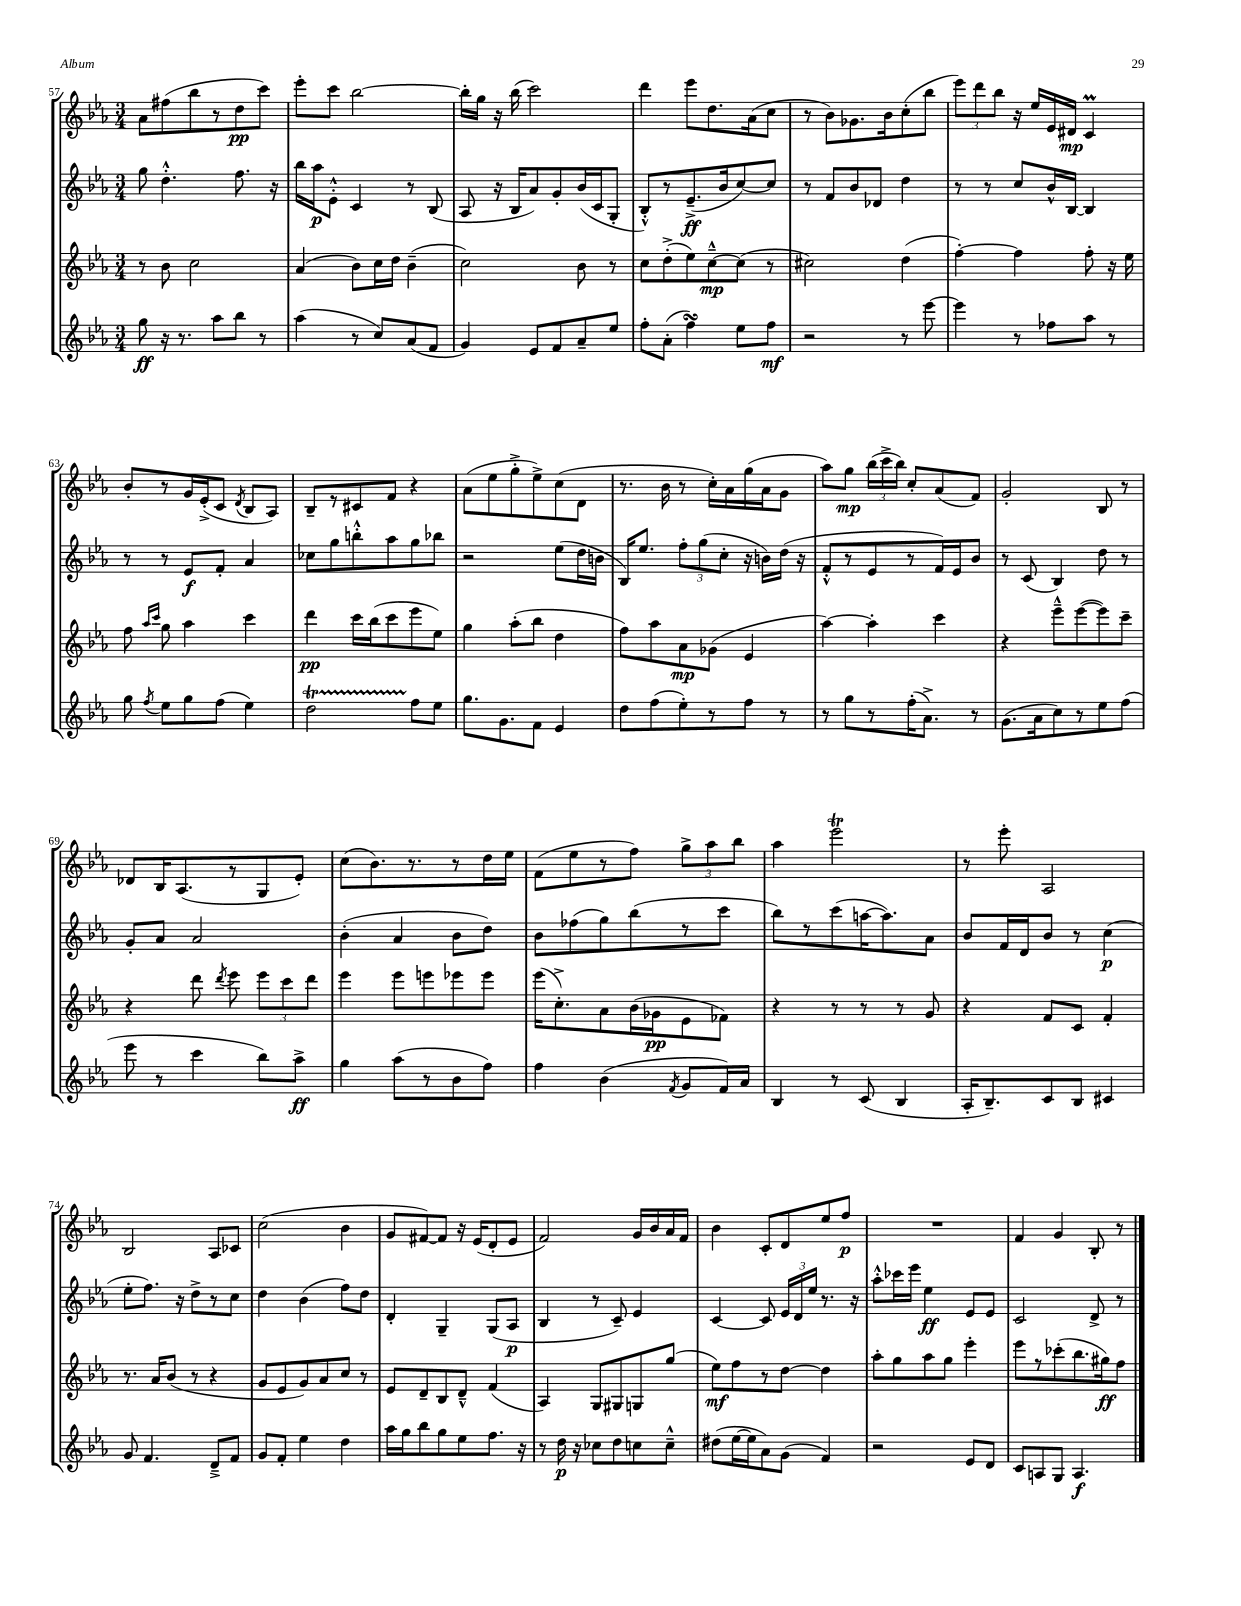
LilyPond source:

<<
\new StaffGroup <<
\new Staff = "s0" {
    \clef treble \key ees \major \numericTimeSignature \time 3/4
    \autoBeamOff aes'8[ fis''8( bes''8 r8 d''8\pp c'''8]) |
    ees'''8[-. c'''8] bes''2~ |
    bes''16[-. g''16] r16 bes''16( c'''2) |
    d'''4 ees'''8[ d''8. aes'16( c''8] |
    r8 bes'8[) ges'8. bes'16 c''8-.( bes''8] |
    \tuplet 3/2 { ees'''8[) d'''8 bes''8] } r16 ees''16[ ees'16 dis'16]\mp c'4\prall |
    bes'8[-. r8 g'16 ees'16-.->( c'8] \acciaccatura { d'8 } bes8[ aes8]) |
    bes8[-- r8 cis'8 f'8] r4 |
    aes'8[( ees''8 g''8-.-> ees''8->) c''8( d'8] |
    r8. bes'16 r8 c''16[-.) aes'16 g''16( aes'16 g'8] |
    aes''8[) g''8]\mp \tuplet 3/2 { bes''16[( c'''16-> bes''16]) } c''8[-. aes'8( f'8]) |
    g'2-. bes8 r8 |
    des'8[ bes16 aes8.( r8 g8 ees'8]-.) |
    c''8[( bes'8.) r8. r8 d''16 ees''16] |
    f'8[( ees''8 r8 f''8]) \tuplet 3/2 { g''8[-> aes''8 bes''8] } |
    aes''4 ees'''2\trill |
    r8 ees'''8-. aes2 |
    bes2 aes8[ ces'8] |
    c''2( bes'4 |
    g'8[ fis'8~) fis'8] r16 ees'16[( d'8-. ees'8] |
    f'2) g'16[ bes'16 aes'16 f'16] |
    bes'4 c'8[-. d'8 ees''8 f''8]\p |
    R2. |
    f'4 g'4 bes8-. r8 \bar "|." |
}
\new Staff = "s1" {
    \clef treble \key ees \major \numericTimeSignature \time 3/4
    \autoBeamOff g''8 d''4.-.-^ f''8. r16 |
    bes''16[ aes''16\p ees'8]-.-^ c'4 r8 bes8( |
    aes8 r16 bes16[ aes'8) g'8-. bes'16( c'16 g8]-. |
    bes8[-.-^) r8 ees'8.--->\ff( bes'16 c''8~) c''8] |
    r8 f'8[ bes'8 des'8] d''4 |
    r8 r8 c''8[ bes'16-^ bes16]~ bes4 |
    r8 r8 ees'8[\f f'8]-. aes'4 |
    ces''8[ g''8 b''8-.-^ aes''8 g''8 bes''8] |
    r2 ees''8[( d''16 b'16] |
    bes16[) ees''8.] \tuplet 3/2 { f''8[-. g''8( c''8]-. } r16 b'16[) d''16]( r16 |
    f'8[-.-^ r8 ees'8 r8 f'16) ees'16 bes'8] |
    r8 c'8( bes4) d''8 r8 |
    g'8[-. aes'8] aes'2 |
    bes'4-.( aes'4 bes'8[ d''8]) |
    bes'8[ fes''8( g''8) bes''8( r8 c'''8] |
    bes''8[) r8 c'''8( a''16~ a''8.) aes'8] |
    bes'8[ f'16 d'16 bes'8] r8 c''4\p( |
    ees''8[-. f''8.]) r16 d''8[-> r8 c''8] |
    d''4 bes'4( f''8[) d''8] |
    d'4-. g4-- g8[( aes8]\p |
    bes4 r8 c'8--) ees'4 |
    c'4~ c'8 \tuplet 3/2 { ees'16[ d'16 ees''16] } r8. r16 |
    aes''8[-.-^ ces'''16 ees'''16] ees''4\ff ees'8[ ees'8] |
    c'2 d'8-> r8 \bar "|." |
}
\new Staff = "s2" {
    \clef treble \key ees \major \numericTimeSignature \time 3/4
    \autoBeamOff r8 bes'8 c''2 |
    aes'4( bes'8[) c''16 d''16] bes'4--( |
    c''2) bes'8 r8 |
    c''8[ d''8-.->( ees''8) c''8~---^\mp c''8]( r8 |
    cis''2) d''4( |
    f''4~-.) f''4 f''8-. r16 ees''16 |
    f''8 \grace { aes''16[ c'''16] } g''8 aes''4 c'''4 |
    d'''4\pp c'''16[ bes''16( c'''8 ees'''8 ees''8]) |
    g''4 aes''8[-.( bes''8] d''4 |
    f''8[) aes''8 aes'8\mp ges'8]( ees'4 |
    aes''4~) aes''4-. c'''4 |
    r4 ees'''8[---^ ees'''8~( ees'''8) c'''8]-- |
    r4 d'''8 \acciaccatura { d'''8 } ees'''8 \tuplet 3/2 { ees'''8[ c'''8 d'''8] } |
    ees'''4 ees'''8[ e'''8 ees'''8 ees'''8] |
    ees'''16[( c''8.-.->) aes'8 bes'16( ges'16\pp ees'8 fes'8]) |
    r4 r8 r8 r8 g'8 |
    r4 f'8[ c'8] f'4-. |
    r8. aes'16[ bes'8]( r8 r4 |
    g'8[ ees'8 g'8) aes'8 c''8] r8 |
    ees'8[ d'8-- bes8 d'8]---^ f'4( |
    aes4) g8[ gis8 g8 g''8]( |
    ees''8[\mf) f''8 r8 d''8]~ d''4 |
    aes''8[-. g''8 aes''8 g''8] ees'''4-. |
    ees'''8[ r8 ces'''8-.( bes''8. gis''16\ff) f''8] \bar "|." |
}
\new Staff = "s3" {
    \clef treble \key ees \major \numericTimeSignature \time 3/4
    \autoBeamOff g''8\ff r16 r8. aes''8[ bes''8] r8 |
    aes''4( r8 c''8[) aes'8( f'8] |
    g'4) ees'8[ f'8 aes'8-- ees''8] |
    f''8[-. aes'8]-.( f''4\turn) ees''8[ f''8]\mf |
    r2 r8 ees'''8~ |
    ees'''4 r8 fes''8[ aes''8] r8 |
    g''8 \acciaccatura { f''8 } ees''8[ g''8 f''8]( ees''4) |
    d''2\startTrillSpan f''8[\stopTrillSpan ees''8] |
    g''8.[ g'8. f'8] ees'4 |
    d''8[ f''8( ees''8-.) r8 f''8] r8 |
    r8 g''8[ r8 f''16-.( aes'8.]->) r8 |
    g'8.[( aes'16 c''8) r8 ees''8 f''8]( |
    ees'''8 r8 c'''4 bes''8[) aes''8]->\ff |
    g''4 aes''8[( r8 bes'8 f''8]) |
    f''4 bes'4( \acciaccatura { f'8 } g'8[ f'16) aes'16] |
    bes4 r8 c'8( bes4 |
    aes16[-. bes8.--) c'8 bes8] cis'4 |
    g'8 f'4. d'8[---> f'8] |
    g'8[ f'8]-. ees''4 d''4 |
    aes''16[ g''16 bes''8 g''8 ees''8 f''8.] r16 |
    r8 d''16\p r16 ces''8[ d''8 c''8 c''8]---^ |
    dis''8[( ees''16~ ees''16 aes'8) g'8]( f'4) |
    r2 ees'8[ d'8] |
    c'8[ a8 g8] a4.\f \bar "|." |
}
>>
>>
\layout { \context { \Score currentBarNumber = #57 } }
